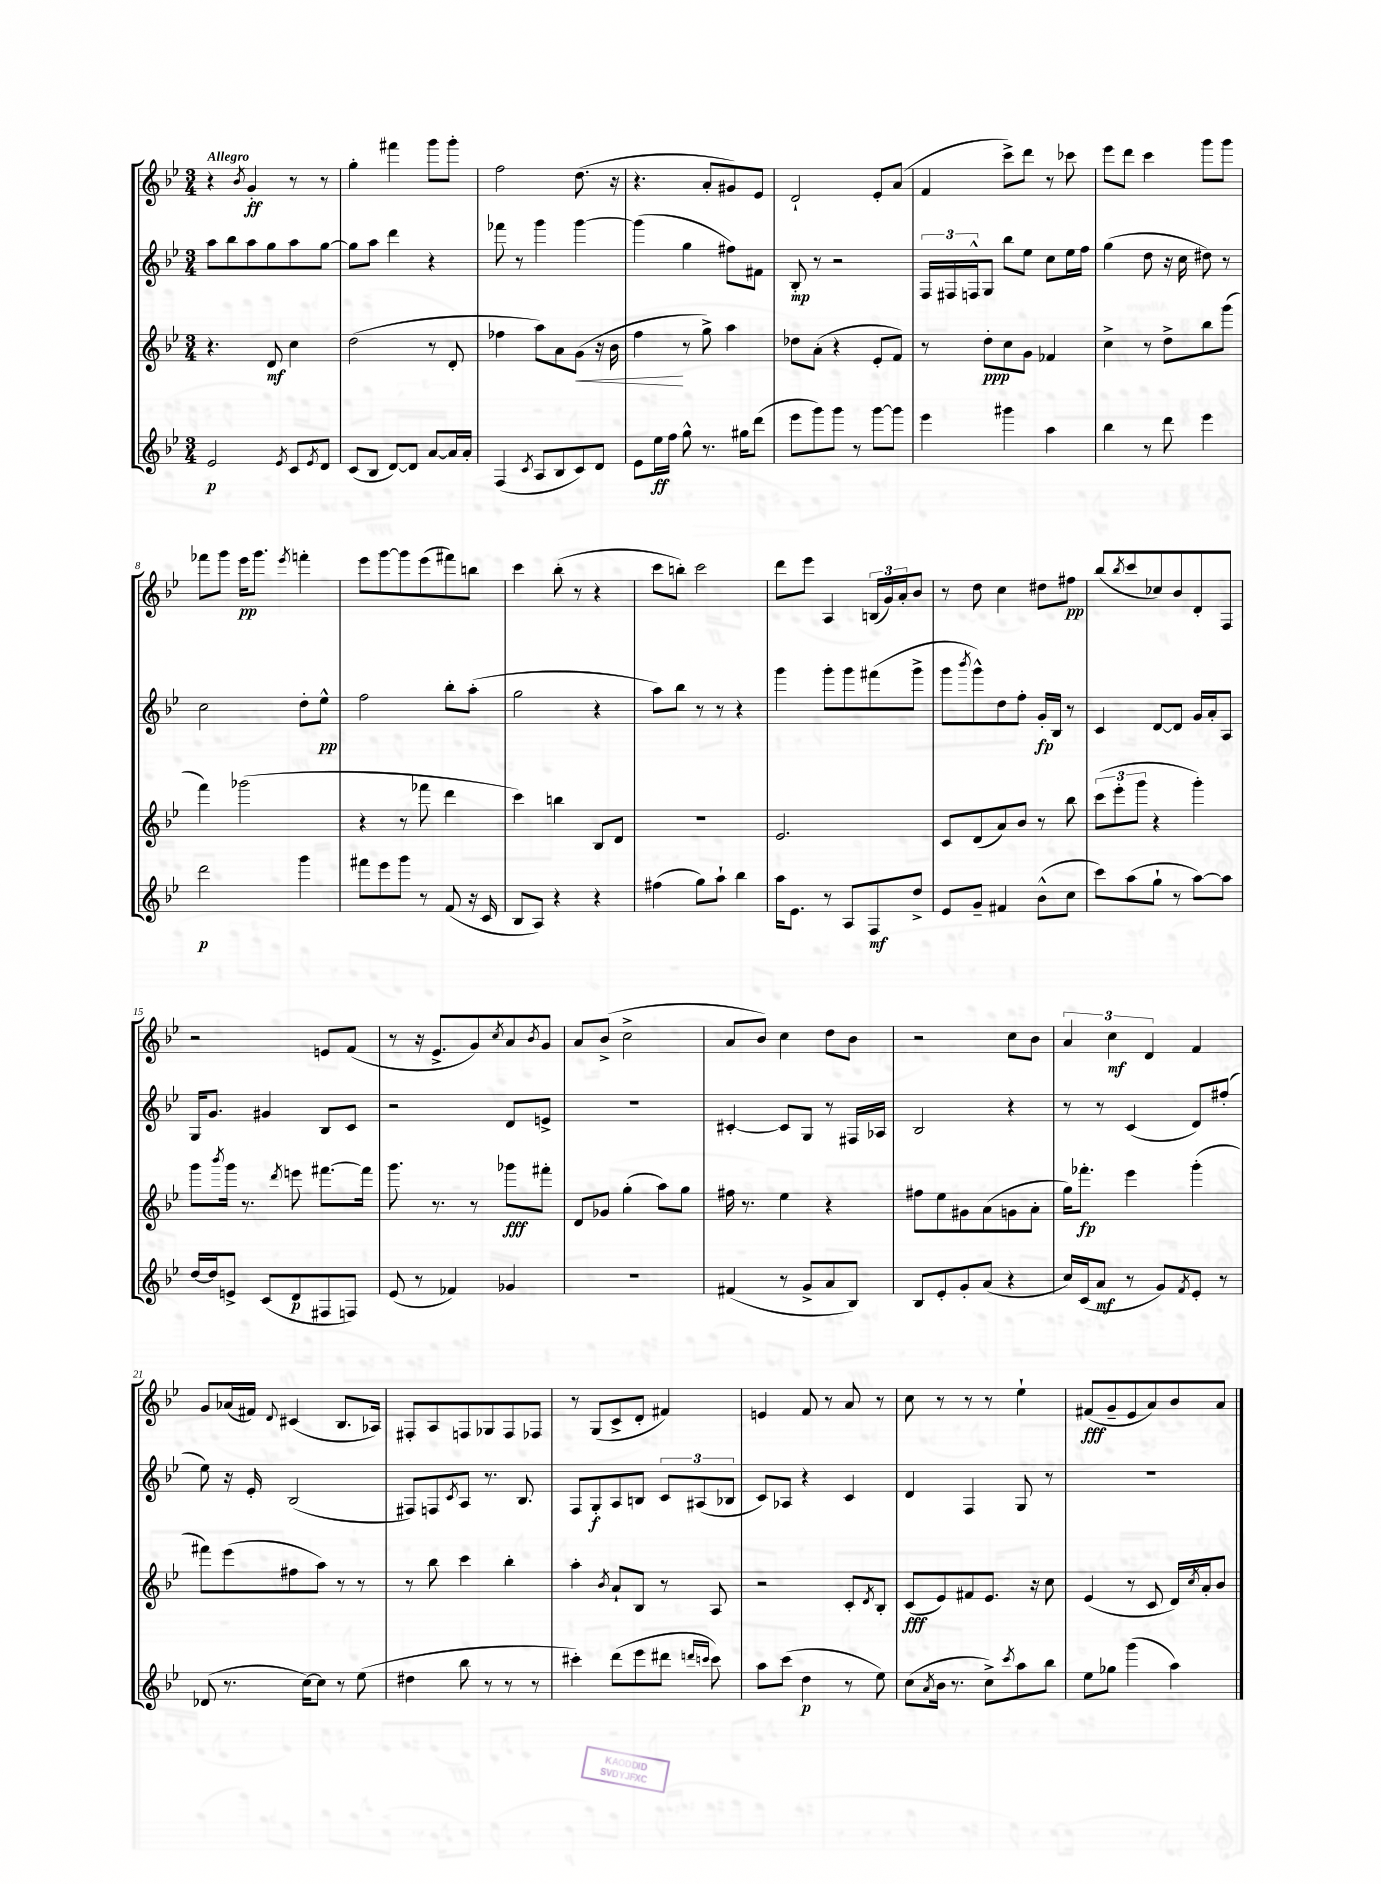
<<
\new StaffGroup <<
\new Staff = "s0" {
    \clef treble \key bes \major \numericTimeSignature \time 3/4 \tempo "Allegro"
    r4 \acciaccatura { bes'8 } g'4-.\ff r8 r8 |
    g''4-. fis'''4 g'''8 g'''8-. |
    f''2 d''8.( r16 |
    r4. a'8-. gis'8) ees'8 |
    d'2-! ees'8-. a'8( |
    f'4 c'''8->) d'''8 r8 ces'''8 |
    ees'''8 d'''8 c'''4 g'''8 g'''8 |
    fes'''8 g'''8 ees'''16\pp g'''8. \acciaccatura { ees'''8 } f'''4-. |
    ees'''8 g'''8~ g'''8 ees'''8( fis'''8) b''8 |
    c'''4 bes''8-.( r8 r4 |
    c'''8 b''8-.) c'''2 |
    d'''8 ees'''8 a4 \tuplet 3/2 { b16( g'16) a'16-. } bes'8 |
    r8 d''8 c''4 dis''8 fis''8\pp |
    bes''8( \acciaccatura { bes''8 } c'''8 ces''8) bes'8 d'8-. f8 |
    r2 e'8 f'8( |
    r8 r16 ees'8.-> g'8) \acciaccatura { c''8 } a'8 \acciaccatura { bes'8 } g'8 |
    a'8 bes'8->( c''2-> |
    a'8 bes'8) c''4 d''8 bes'8 |
    r2 c''8 bes'8 |
    \tuplet 3/2 { a'4 c''4\mf d'4 } f'4 |
    g'8 aes'16( fis'16) \appoggiatura { d'8 } cis'4( bes8. aes16) |
    fis8-. a8 f8 ges8 f8 fes8 |
    r8 g8( c'8-> d'8-. fis'4) |
    e'4 f'8 r8 a'8 r8 |
    c''8 r8 r8 r8 ees''4-! |
    fis'8\fff( g'8-- ees'8 a'8) bes'8 a'8 \bar "|." |
}
\new Staff = "s1" {
    \clef treble \key bes \major \numericTimeSignature \time 3/4
    a''8 bes''8 a''8 g''8 a''8 g''8~ |
    g''8 a''8 d'''4 r4 |
    fes'''8 r8 g'''4 g'''4~ |
    g'''4( g''4 fis''8) fis'8 |
    bes8-.\mp r8 r2 |
    \tuplet 3/2 { f16 fis16 f16-^ } g8 bes''8 ees''8 c''8 ees''16 f''16 |
    g''4( d''8 r16 c''16 dis''8) r8 |
    c''2 d''8-. ees''8-^\pp |
    f''2 bes''8-. a''8-.( |
    g''2 r4 |
    a''8) bes''8 r8 r8 r4 |
    g'''4 g'''8-. g'''8 fis'''8( g'''8-> |
    g'''8 \acciaccatura { bes'''8 } g'''8-^) d''8 f''8-. g'16-.\fp bes16 r8 |
    c'4 d'8~ d'8 g'16 a'16-. a8 |
    g16 g'8. gis'4 bes8 c'8 |
    r2 d'8 e'8-> |
    R2. |
    cis'4~-. cis'8 g8 r8 fis16 aes16 |
    bes2 r4 |
    r8 r8 c'4( d'8) fis''8-.( |
    ees''8) r16 ees'16-. bes2( |
    fis8) f8 \acciaccatura { c'8 } a8 r8. bes8. |
    f8 g8-.\f a8 b8 \tuplet 3/2 { c'8 ais8( bes8 } |
    c'8) aes8 r4 c'4 |
    d'4 f4 g8 r8 |
    R2. \bar "|." |
}
\new Staff = "s2" {
    \clef treble \key bes \major \numericTimeSignature \time 3/4
    r4. d'8\mf c''4 |
    d''2( r8 d'8-. |
    fes''4 a''8) a'8 g'8\<( r16 bes'16 |
    f''4\! r8 g''8->) a''4 |
    des''8 a'8-.( r4 ees'8-. f'8) |
    r8 d''8-.\ppp c''8 g'8 fes'4 |
    c''4-> r8 d''8-> bes''8 g'''8( |
    f'''4) ges'''2( |
    r4 r8 fes'''8 d'''4 |
    c'''4) b''4 bes8 d'8 |
    R2. |
    ees'2. |
    c'8 d'8( a'8) bes'8 r8 bes''8 |
    \tuplet 3/2 { c'''8( ees'''8-. g'''8 } r4 g'''4-.) |
    g'''8 \acciaccatura { bes'''8 } g'''16 r8. \acciaccatura { d'''8 } e'''8 fis'''8.~ fis'''16 |
    g'''8. r8. r8 ges'''8\fff fis'''8-. |
    d'8 ges'8 g''4-.( a''8) g''8 |
    fis''16 r8. ees''4 r4 |
    fis''8 ees''8 gis'8 a'8( g'8 a'8-. |
    g''16) fes'''8.-.\fp ees'''4 g'''4-.( |
    fis'''8) ees'''8( fis''8 a''8) r8 r8 |
    r8 bes''8 c'''4 bes''4-. |
    a''4-. \acciaccatura { bes'8 } a'8-! bes8 r8 a8 |
    r2 c'8-. \acciaccatura { d'8 } bes8-. |
    c'8\fff( ees'8) fis'8 ees'8. r16 c''8 |
    ees'4( r8 c'8 d'16) \acciaccatura { c''8 } a'16-. bes'8 \bar "|." |
}
\new Staff = "s3" {
    \clef treble \key bes \major \numericTimeSignature \time 3/4
    ees'2\p \acciaccatura { ees'8 } c'8 \acciaccatura { ees'8 } d'8 |
    c'8( bes8 d'8~) d'8 a'8~ a'16 a'16-. |
    f4( \acciaccatura { c'8 } a8 bes8 c'8) d'8 |
    ees'8 ees''16\ff f''16 g''8-^ r8. gis''16 d'''8( |
    ees'''8 g'''8) g'''8 r8 g'''8~ g'''8 |
    ees'''4 gis'''4 a''4 |
    bes''4 r8 d'''8 ees'''4 |
    d'''2\p g'''4 |
    fis'''8 ees'''8 g'''8 r8 f'8( r16 c'16 |
    bes8 a8) r4 r4 |
    fis''4( g''8) a''8-! bes''4 |
    a''16 ees'8. r8 a8 f8\mf d''8-> |
    ees'8 g'8-- fis'4 bes'8-^( c''8 |
    c'''8) a''8( g''8-! r8 a''8~) a''8 |
    d''16~ d''16 e'8-> c'8( d'8\p fis8 f8) |
    ees'8( r8 fes'4) ges'4 |
    R2. |
    fis'4( r8 g'8-> a'8 bes8) |
    bes8 ees'8-. g'8-. a'8( r4 |
    c''16) c'16( a'8\mf r8 g'8) \acciaccatura { f'8 } ees'8-. r8 |
    des'8( r8. c''16~) c''8 r8 ees''8( |
    dis''4 bes''8 r8 r8 r8 |
    cis'''4-.) d'''8( ees'''8 dis'''8 \grace { d'''16 c'''16 } c'''8) |
    a''8 c'''8( d''4\p r8 ees''8) |
    c''8( \acciaccatura { a'8 } bes'16 r8. c''8->) \acciaccatura { c'''8 } a''8 bes''8 |
    ees''8 ges''8 g'''4( a''4) \bar "|." |
}
>>
>>
